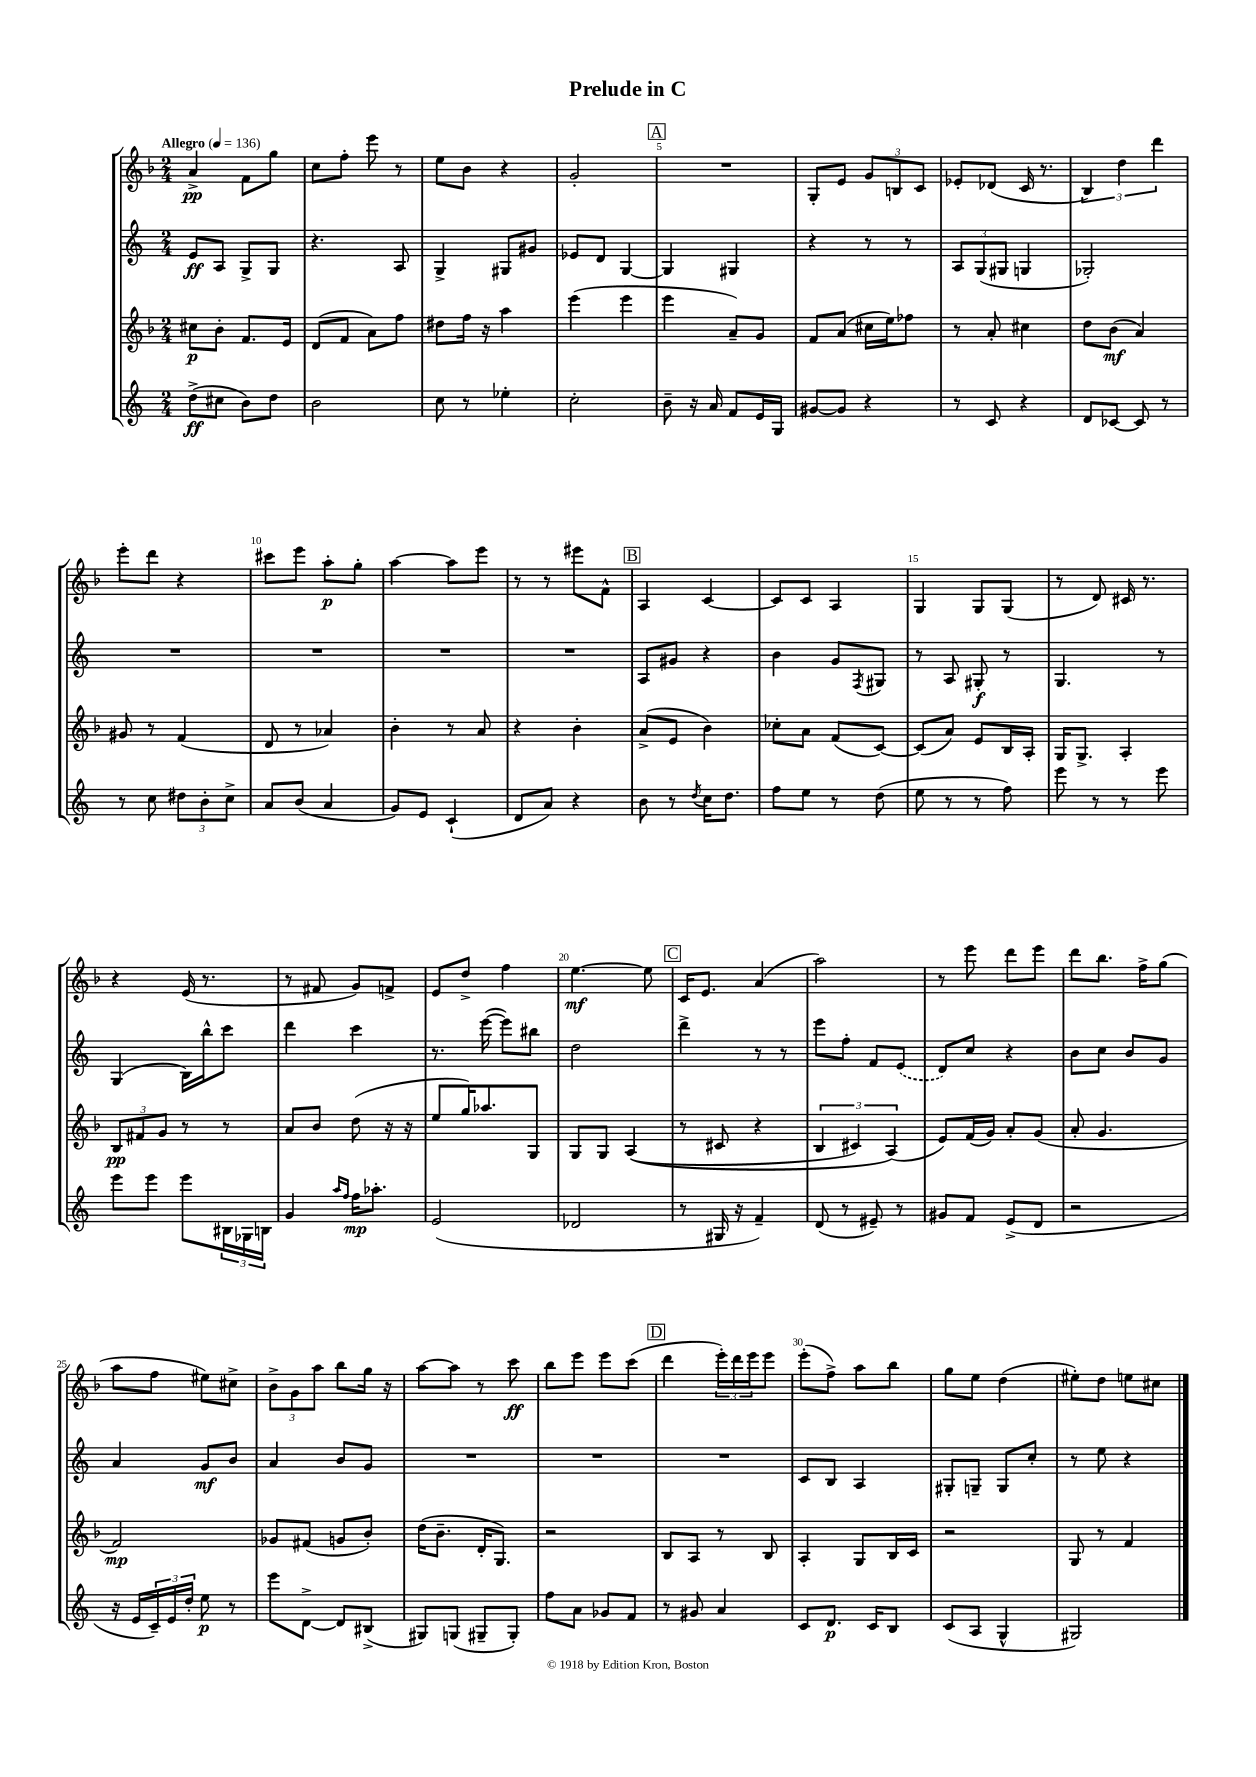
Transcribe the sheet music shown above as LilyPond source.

\header { title = "Prelude in C" }
<<
\new StaffGroup <<
\new Staff = "s0" {
    \clef treble \key f \major \numericTimeSignature \time 2/4 \tempo "Allegro" 4 = 136
    a'4->\pp f'8 g''8 |
    c''8 f''8-. e'''8 r8 |
    e''8 bes'8 r4 |
    g'2-. |
    \mark \markup { \box "A" } R2 |
    g8-. e'8 \tuplet 3/2 { g'8 b8 c'8 } |
    ees'8-. des'8( c'16 r8. |
    \tuplet 3/2 { bes4) d''4 d'''4 } |
    e'''8-. d'''8 r4 |
    cis'''8 e'''8 a''8-.\p g''8-. |
    a''4~ a''8 e'''8 |
    r8 r8 eis'''8 f'8-^ |
    \mark \markup { \box "B" } a4 c'4~ |
    c'8 c'8 a4 |
    g4 g8 g8( |
    r8 d'8) cis'16 r8. |
    r4 e'16( r8. |
    r8 fis'8 g'8) f'8-> |
    e'8 d''8-> f''4 |
    e''4.~\mf e''8 |
    \mark \markup { \box "C" } c'16 e'8. a'4( |
    a''2) |
    r8 e'''8 d'''8 e'''8 |
    d'''8 bes''8. f''16-> g''8( |
    a''8 f''8 eis''8) cis''8-> |
    \tuplet 3/2 { bes'8-> g'8 a''8 } bes''8 g''16 r16 |
    a''8~ a''8 r8 c'''8\ff |
    bes''8 e'''8 e'''8 c'''8( |
    \mark \markup { \box "D" } d'''4 \tuplet 3/2 { e'''16-.) d'''16 e'''16 } e'''8 |
    e'''8-.( f''8->) a''8 bes''8 |
    g''8 e''8 d''4( |
    eis''8-.) d''8 e''8 cis''8 \bar "|." |
}
\new Staff = "s1" {
    \clef treble \key c \major \numericTimeSignature \time 2/4
    e'8\ff a8 g8-> g8 |
    r4. a8 |
    g4-> gis8 gis'8 |
    ees'8 d'8 g4~ |
    \mark \markup { \box "A" } g4 gis4 |
    r4 r8 r8 |
    \tuplet 3/2 { a8 g8( gis8 } g4 |
    ges2-.) |
    R2 |
    R2 |
    R2 |
    R2 |
    \mark \markup { \box "B" } a8 gis'8 r4 |
    b'4 g'8 \acciaccatura { f8 } gis8 |
    r8 a8 gis8-.\f r8 |
    g4. r8 |
    g4( b16) b''16-^ c'''8 |
    d'''4 c'''4 |
    r8. e'''16~( e'''8) bis''8 |
    d''2 |
    \mark \markup { \box "C" } d'''4-> r8 r8 |
    e'''8 f''8-. f'8 \once \slurDashed e'8( |
    d'8) c''8 r4 |
    b'8 c''8 b'8 g'8 |
    a'4 g'8\mf b'8 |
    a'4 b'8 g'8 |
    R2 |
    R2 |
    \mark \markup { \box "D" } R2 |
    c'8 b8 a4 |
    gis8-. g8-- g8 c''8-. |
    r8 e''8 r4 \bar "|." |
}
\new Staff = "s2" {
    \clef treble \key f \major \numericTimeSignature \time 2/4
    cis''8\p bes'8-. f'8. e'16 |
    d'8( f'8 a'8) f''8 |
    dis''8 f''16 r16 a''4 |
    e'''4( e'''4 |
    \mark \markup { \box "A" } e'''4 a'8--) g'8 |
    f'8 a'8( cis''16 e''16) fes''8 |
    r8 a'8-. cis''4 |
    d''8 bes'8\mf( a'4) |
    gis'8 r8 f'4( |
    d'8 r8 aes'4) |
    bes'4-. r8 a'8 |
    r4 bes'4-. |
    \mark \markup { \box "B" } a'8->( e'8 bes'4) |
    ces''8-. a'8 f'8( c'8~) |
    c'8( a'8) e'8 bes16 a16-. |
    g16 g8.-> a4-. |
    \tuplet 3/2 { bes8\pp fis'8 g'8 } r8 r8 |
    a'8 bes'8 d''8( r16 r16 |
    e''8 g''16) aes''8. g8 |
    g8 g8 a4(\( |
    \mark \markup { \box "C" } r8 cis'8 r4 |
    \tuplet 3/2 { bes4 cis'4) a4(\) } |
    e'8) f'16( g'16) a'8-. g'8( |
    a'8-. g'4. |
    f'2\mp) |
    ges'8 fis'8( g'8 bes'8-.) |
    d''16( bes'8.-- d'16-. g8.) |
    r2 |
    \mark \markup { \box "D" } bes8 a8 r8 bes8 |
    a4-. g8 bes16 c'16 |
    r2 |
    g8 r8 f'4 \bar "|." |
}
\new Staff = "s3" {
    \clef treble \key c \major \numericTimeSignature \time 2/4
    d''8->\ff( cis''8 b'8) d''8 |
    b'2 |
    c''8 r8 ees''4-. |
    c''2-. |
    \mark \markup { \box "A" } b'8-- r16 a'16 f'8 e'16 g16 |
    gis'8~ gis'8 r4 |
    r8 c'8 r4 |
    d'8 ces'8~ ces'8 r8 |
    r8 c''8 \tuplet 3/2 { dis''8 b'8-. c''8-> } |
    a'8 b'8( a'4 |
    g'8) e'8 c'4-!( |
    d'8 a'8) r4 |
    \mark \markup { \box "B" } b'8 r8 \acciaccatura { d''8 } c''16 d''8. |
    f''8 e''8 r8 d''8( |
    e''8 r8 r8 f''8) |
    e'''8 r8 r8 e'''8 |
    e'''8 e'''8 e'''8 \tuplet 3/2 { bis16 ges16 b16 } |
    g'4 \grace { a''16 f''16 } f''16\mp aes''8.-. |
    e'2( |
    des'2 |
    \mark \markup { \box "C" } r8 gis16 r16 f'4--) |
    d'8( r8 eis'8--) r8 |
    gis'8 f'8 e'8->( d'8 |
    r2 |
    r16 e'16 \tuplet 3/2 { c'16--) e'16 d''16-. } e''8\p r8 |
    e'''8 d'8~-> d'8 bis8->( |
    gis8) g8( gis8-- gis8-.) |
    f''8 a'8 ges'8 f'8 |
    \mark \markup { \box "D" } r8 gis'8 a'4 |
    c'8 d'8.\p c'16 b8 |
    c'8( a8 g4-^ |
    gis2) \bar "|." |
}
>>
>>
\layout { \context { \Score \override BarNumber.break-visibility = ##(#f #t #t) barNumberVisibility = #(every-nth-bar-number-visible 5) } }
